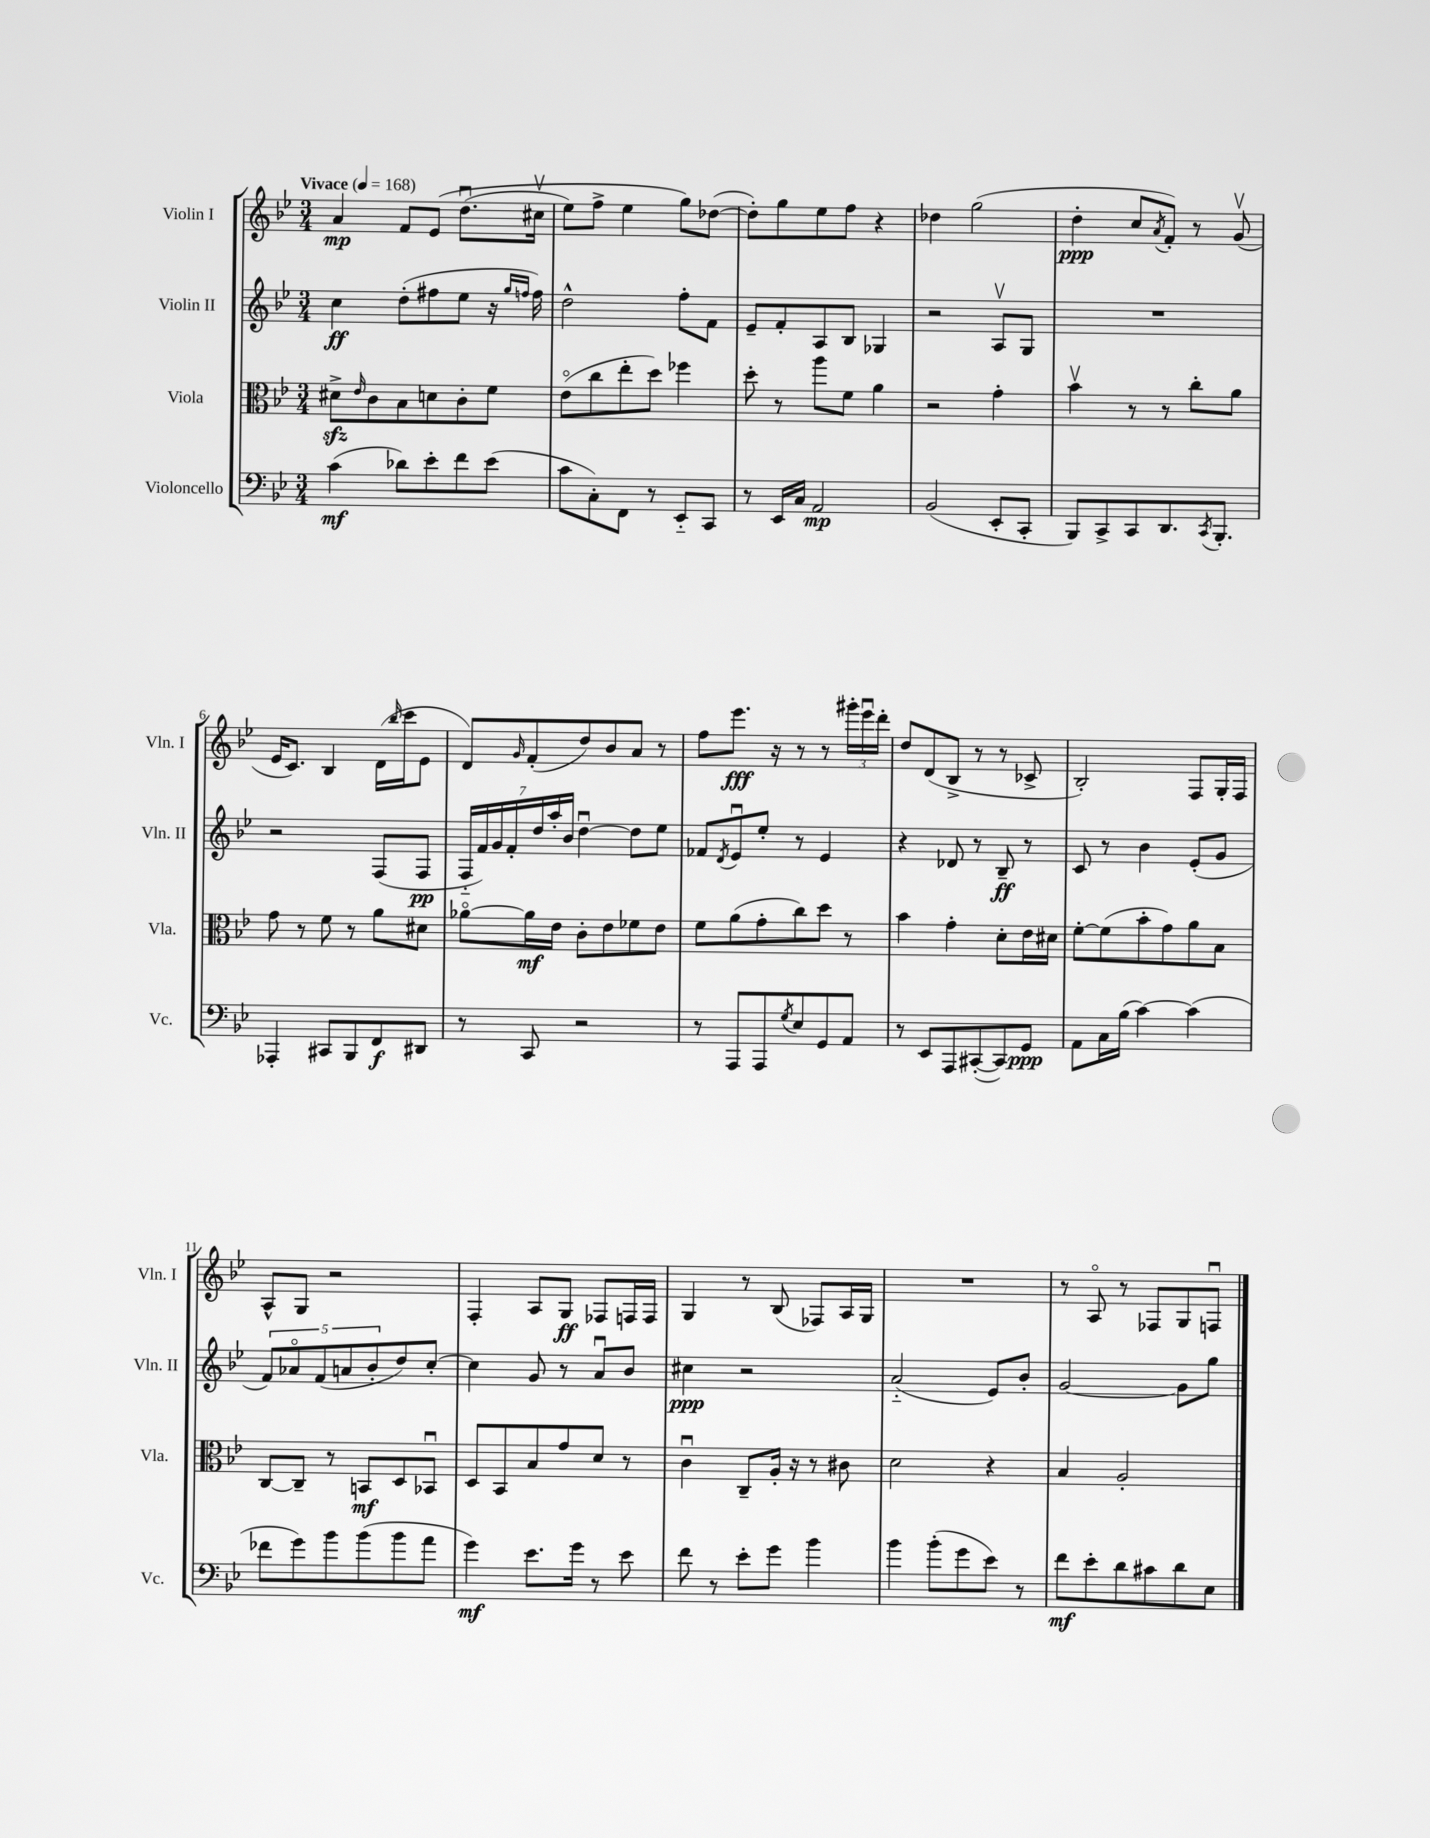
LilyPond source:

<<
\new StaffGroup <<
\new Staff = "s0" \with { instrumentName = "Violin I" shortInstrumentName = "Vln. I" } {
    \clef treble \key bes \major \numericTimeSignature \time 3/4 \tempo "Vivace" 4 = 168
    a'4\mp f'8 ees'8\( d''8.\downbow( cis''16\upbow |
    ees''8) f''8-> ees''4 g''8\) des''8~( |
    des''8-.) g''8 ees''8 f''8 r4 |
    des''4 g''2( |
    d''4-.\ppp c''8 \acciaccatura { a'8 } f'8-.) r8 g'8\upbow( |
    ees'16 c'8.) bes4 d'16( \grace { bes''16 } c'''16 ees'8 |
    d'8) \grace { g'16 } f'8-.( d''8) bes'8 a'8 r8 |
    f''8 ees'''8.\fff r16 r8 r8 \tuplet 3/2 { gis'''16-. ees'''16\downbow d'''16-. } |
    d''8 d'8( bes8-> r8 r8 ces'8-> |
    bes2-.) f8 g16-. f16 |
    a8-^ g8 r2 |
    f4-. a8 g8\ff fes8 f16 f16 |
    g4 r8 bes8( fes8) a16 g16 |
    R2. |
    r8 a8\flageolet r8 fes8 g8 f8\downbow \bar "|." |
}
\new Staff = "s1" \with { instrumentName = "Violin II" shortInstrumentName = "Vln. II" } {
    \clef treble \key bes \major \numericTimeSignature \time 3/4
    c''4\ff d''8-.( fis''8 ees''8 r16 \grace { g''16 f''16 } f''16) |
    d''2-^ f''8-. f'8 |
    ees'8-- f'8-. a8 bes8 ges4 |
    r2 a8\upbow g8 |
    R2. |
    r2 f8( f8\pp |
    \tuplet 7/4 { f16-_ f'16) g'16 f'16-. d''16 a''16-. bes'16 } d''4~\downbow d''8 ees''8 |
    fes'8 \acciaccatura { d'8 } ees'8\downbow ees''8-. r8 ees'4 |
    r4 des'8 r8 bes8--\ff r8 |
    c'8 r8 bes'4 ees'8-.( g'8 |
    \tuplet 5/4 { f'8) aes'8\flageolet f'8( a'8 bes'8-. } d''8) c''8~-. |
    c''4 g'8 r8 a'8\downbow bes'8 |
    cis''4\ppp r2 |
    a'2-_( ees'8) bes'8-. |
    g'2~ g'8 g''8 \bar "|." |
}
\new Staff = "s2" \with { instrumentName = "Viola" shortInstrumentName = "Vla." } {
    \clef alto \key bes \major \numericTimeSignature \time 3/4
    dis'8->\sfz \grace { ees'16 } c'8 bes8 d'8 c'8-. f'8 |
    ees'8\flageolet( c''8 ees''8-. d''8) fes''4 |
    d''8-. r8 a''8 f'8 a'4 |
    r2 g'4-. |
    bes'4\upbow r8 r8 c''8-. a'8 |
    g'8 r8 f'8 r8 a'8 dis'8 |
    aes'8~\flageolet aes'16\mf ees'16 c'8-. ees'8 fes'8 ees'8 |
    f'8 a'8( g'8-. c''8) d''8 r8 |
    bes'4 g'4-. d'8-. ees'16 dis'16 |
    f'8~-. f'8( bes'8-. g'8) a'8 bes8 |
    c8~ c8-- r8 b,8\mf d8 bes,8\downbow |
    d8 bes,8 bes8 g'8 d'8 r8 |
    c'4\downbow c8-- a16-. r16 r8 cis'8 |
    d'2 r4 |
    bes4 a2-. \bar "|." |
}
\new Staff = "s3" \with { instrumentName = "Violoncello" shortInstrumentName = "Vc." } {
    \clef bass \key bes \major \numericTimeSignature \time 3/4
    c'4\mf( des'8) ees'8-. f'8 ees'8( |
    c'8 c8-.) f,8 r8 ees,8-_ c,8 |
    r8 ees,16 c16 a,2\mp |
    bes,2( ees,8-. c,8-. |
    bes,,8) c,8-> c,8 d,8. \acciaccatura { c,8 } bes,,8.-. |
    aes,,4-. cis,8 bes,,8 f,8\f dis,8 |
    r8 c,8 r2 |
    r8 a,,8 a,,8 \acciaccatura { g8 } ees8 g,8 a,8 |
    r8 ees,8 a,,8 cis,8~-.( cis,8) g,8\ppp |
    a,8 c16 bes16( c'4~) c'4( |
    fes'8 g'8) bes'8 bes'8( bes'8 a'8 |
    g'4\mf) ees'8. g'16 r8 ees'8 |
    f'8 r8 ees'8-. g'8 bes'4 |
    bes'4 bes'8-.( g'8 ees'8) r8 |
    f'8\mf ees'8-. d'8 cis'8 d'8 ees8 \bar "|." |
}
>>
>>
